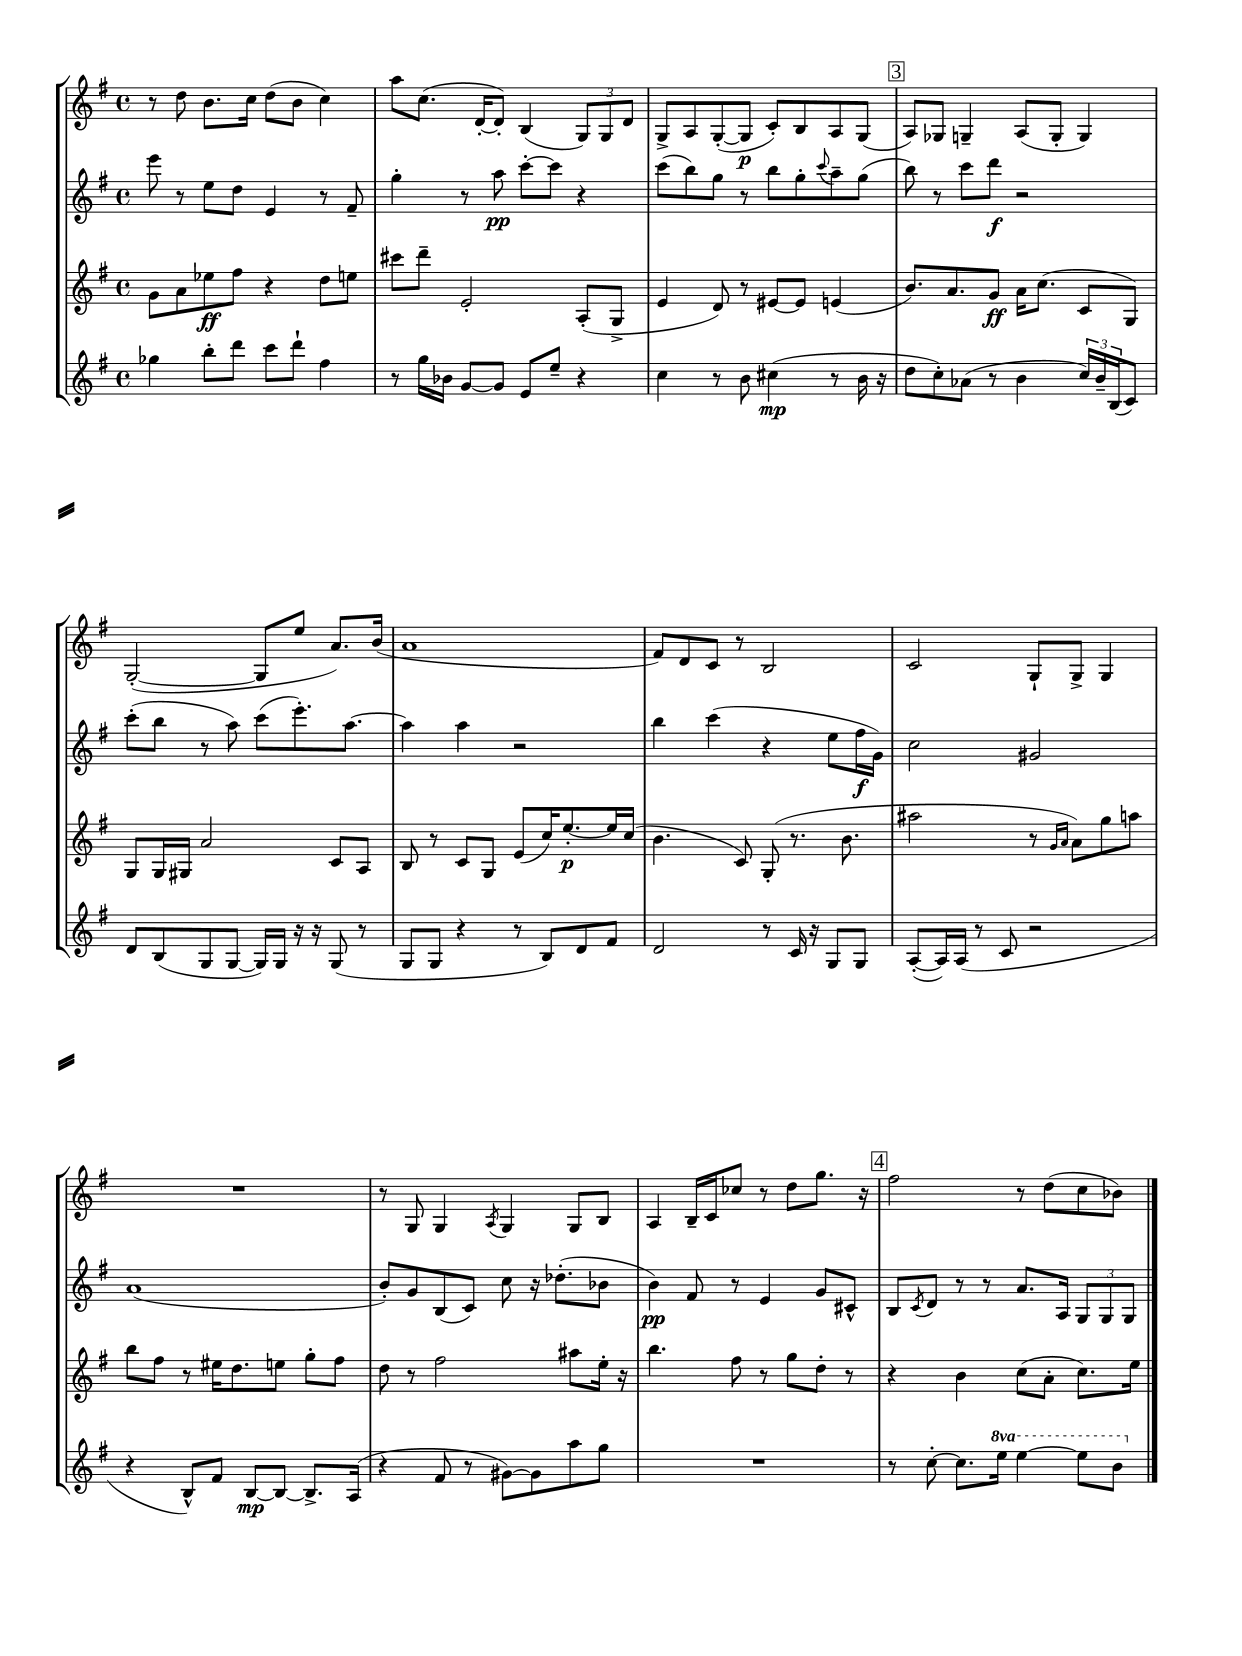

**kern	**kern	**kern	**kern
*staff4	*staff3	*staff2	*staff1
*clefG2	*clefG2	*clefG2	*clefG2
*k[f#]	*k[f#]	*k[f#]	*k[f#]
*M4/4	*M4/4	*M4/4	*M4/4
*met(c)	*met(c)	*met(c)	*met(c)
4gg-\	8g\L	8eee\	8r
.	8a\	8r	8dd\
8bb'\L	8ee-\	8ee\L	8.b\L
8ddd\J	8ff#\J	8dd\J	.
.	.	.	16cc\Jk
8ccc\L	4r	4e/	(8dd\L
8ddd`\J	.	.	8b\J
4ff#\	8dd\L	8r	4cc\)
.	8ee\J	8f#~/	.
=	=	=	=
8r	8ccc#\L	4gg'\	8aa\L
16gg\LL	8ddd~\J	.	(8.cc\J
16b-\JJ	.	.	.
[8g/L	2e'/	8r	.
.	.	.	[16d'/LK
8g/]J	.	8aa\	8d'/]J)
8e/L	.	[8ccc'\L	(4B/
8ee~/J	.	8ccc\]J	.
4r	(8A'/L	4r	12G/L)
.	.	.	12G/
.	8G^/J	.	.
.	.	.	12d/J
=	=	=	=
4cc\	4e/	(8ccc\L	8G^/L
.	.	8bb\)	8A/
8r	8d/)	8gg\J	([8G'/
8b\	8r	8r	8G/]J
(4cc#\	[8e#/L	8bb\L	8c'/L)
.	8e#/]J	8gg'\	8B/
.	.	8qqccc/	.
8r	(4e/	8aa~\	8A/
16b\	.	(8gg\J	(8G/J
16r	.	.	.
=	=	=	=
8dd\L	8.b/L)	8bb\)	8A/L)
8cc'\)	.	8r	8G-/J
.	8.a/	.	.
(8a-\J	.	8ccc\L	4G~/
8r	8g/J	8ddd\J	.
4b\	16a\LK	2r	(8A/L
.	(8.cc\J	.	.
.	.	.	8G'/J
24cc/LL)	8c/L	.	4G/)
24b~/	.	.	.
(24B/J	.	.	.
8c/J)	8G/J)	.	.
=	=	=	=
8d/L	8G/L	(8ccc'\L	([2G'/
(8B/	16G/L	8bb\J	.
.	16G#/JJ	.	.
8G/	2a/	8r	.
[8G/J	.	8aa\)	.
16G/]LL)	.	(8ccc\L	8G/]L
16G/JJ	.	.	.
16r	.	8.eee'\)	8ee/J
16r	.	.	.
(8G/	8c/L	.	8.a/L)
.	.	[8.aa\J	.
8r	8A/J	.	.
.	.	.	(16b/Jk
=	=	=	=
8G/L	8B/	4aa\]	1a
8G/J	8r	.	.
4r	8c/L	4aa\	.
.	8G/J	.	.
8r	(8e/L	2r	.
8B/L)	16cc/K)	.	.
.	[8.ee'/	.	.
8d/	.	.	.
8f#/J	16ee/]L	.	.
.	(16cc/JJ	.	.
=	=	=	=
2d/	4.b\	4bb\	8f#/L)
.	.	.	8d/
.	.	(4ccc\	8c/J
.	8c/)	.	8r
8r	(8G'/	4r	2B/
16c/	8.r	.	.
16r	.	.	.
8G/L	.	8ee\L	.
.	8.b\	.	.
8G/J	.	16ff#\L	.
.	.	16g\JJ)	.
=	=	=	=
([8A'/L	2aa#\	2cc\	2c/
16A/]L)	.	.	.
(16A/JJ	.	.	.
8r	.	.	.
8c/	.	.	.
2r	8r	2g#/	8G`/L
.	16qqg/LL	.	.
.	16qqa/JJ	.	.
.	8a\L)	.	8G^/J
.	8gg\	.	4G/
.	8aa\J	.	.
=	=	=	=
4r	8bb\L	(1a	1r
.	8ff#\J	.	.
8B^^/L)	8r	.	.
8f#/J	16ee#\LK	.	.
.	8.dd\	.	.
[8B/L	.	.	.
8B/_J	8ee\J	.	.
8.B^/]L	8gg'\L	.	.
.	8ff#\J	.	.
(16A/Jk	.	.	.
=	=	=	=
4r	8dd\	8b'/L)	8r
.	8r	8g/	8G/
8f#/	2ff#\	(8B/	4G/
8r	.	8c/J)	.
.	.	.	8qA/
[8g#\L)	.	8cc\	4G/
8g#\]	.	16r	.
.	.	(8.dd-'\L	.
8aa\	8aa#\L	.	8G/L
8gg\J	16ee'\Jk	8b-\J	8B/J
.	16r	.	.
=	=	=	=
1r	4.bb\	4b\)	4A/
.	.	8f#/	16B~/LL
.	.	.	16c/J
.	8ff#\	8r	8cc-/J
.	8r	4e/	8r
.	8gg\L	.	8dd\L
.	8dd'\J	8g/L	8.gg\J
.	8r	8c#^^/J	.
.	.	.	16r
=	=	=	=
8r	4r	8B/L	2ff#\
.	.	8qc/	.
[8cc'\	.	8d/J	.
8.cc\]L	4b\	8r	.
.	.	8r	.
16eee\Jk	.	.	.
[4eee\	(8cc\L	8.a/L	8r
.	8a'\J	.	(8dd\L
.	.	16A/Jk	.
8eee\]L	8.cc\L)	12G/L	8cc\
.	.	12G/	.
8bb\J	.	.	8b-\J)
.	.	12G/J	.
.	16ee\Jk	.	.
==	==	==	==
*-	*-	*-	*-
